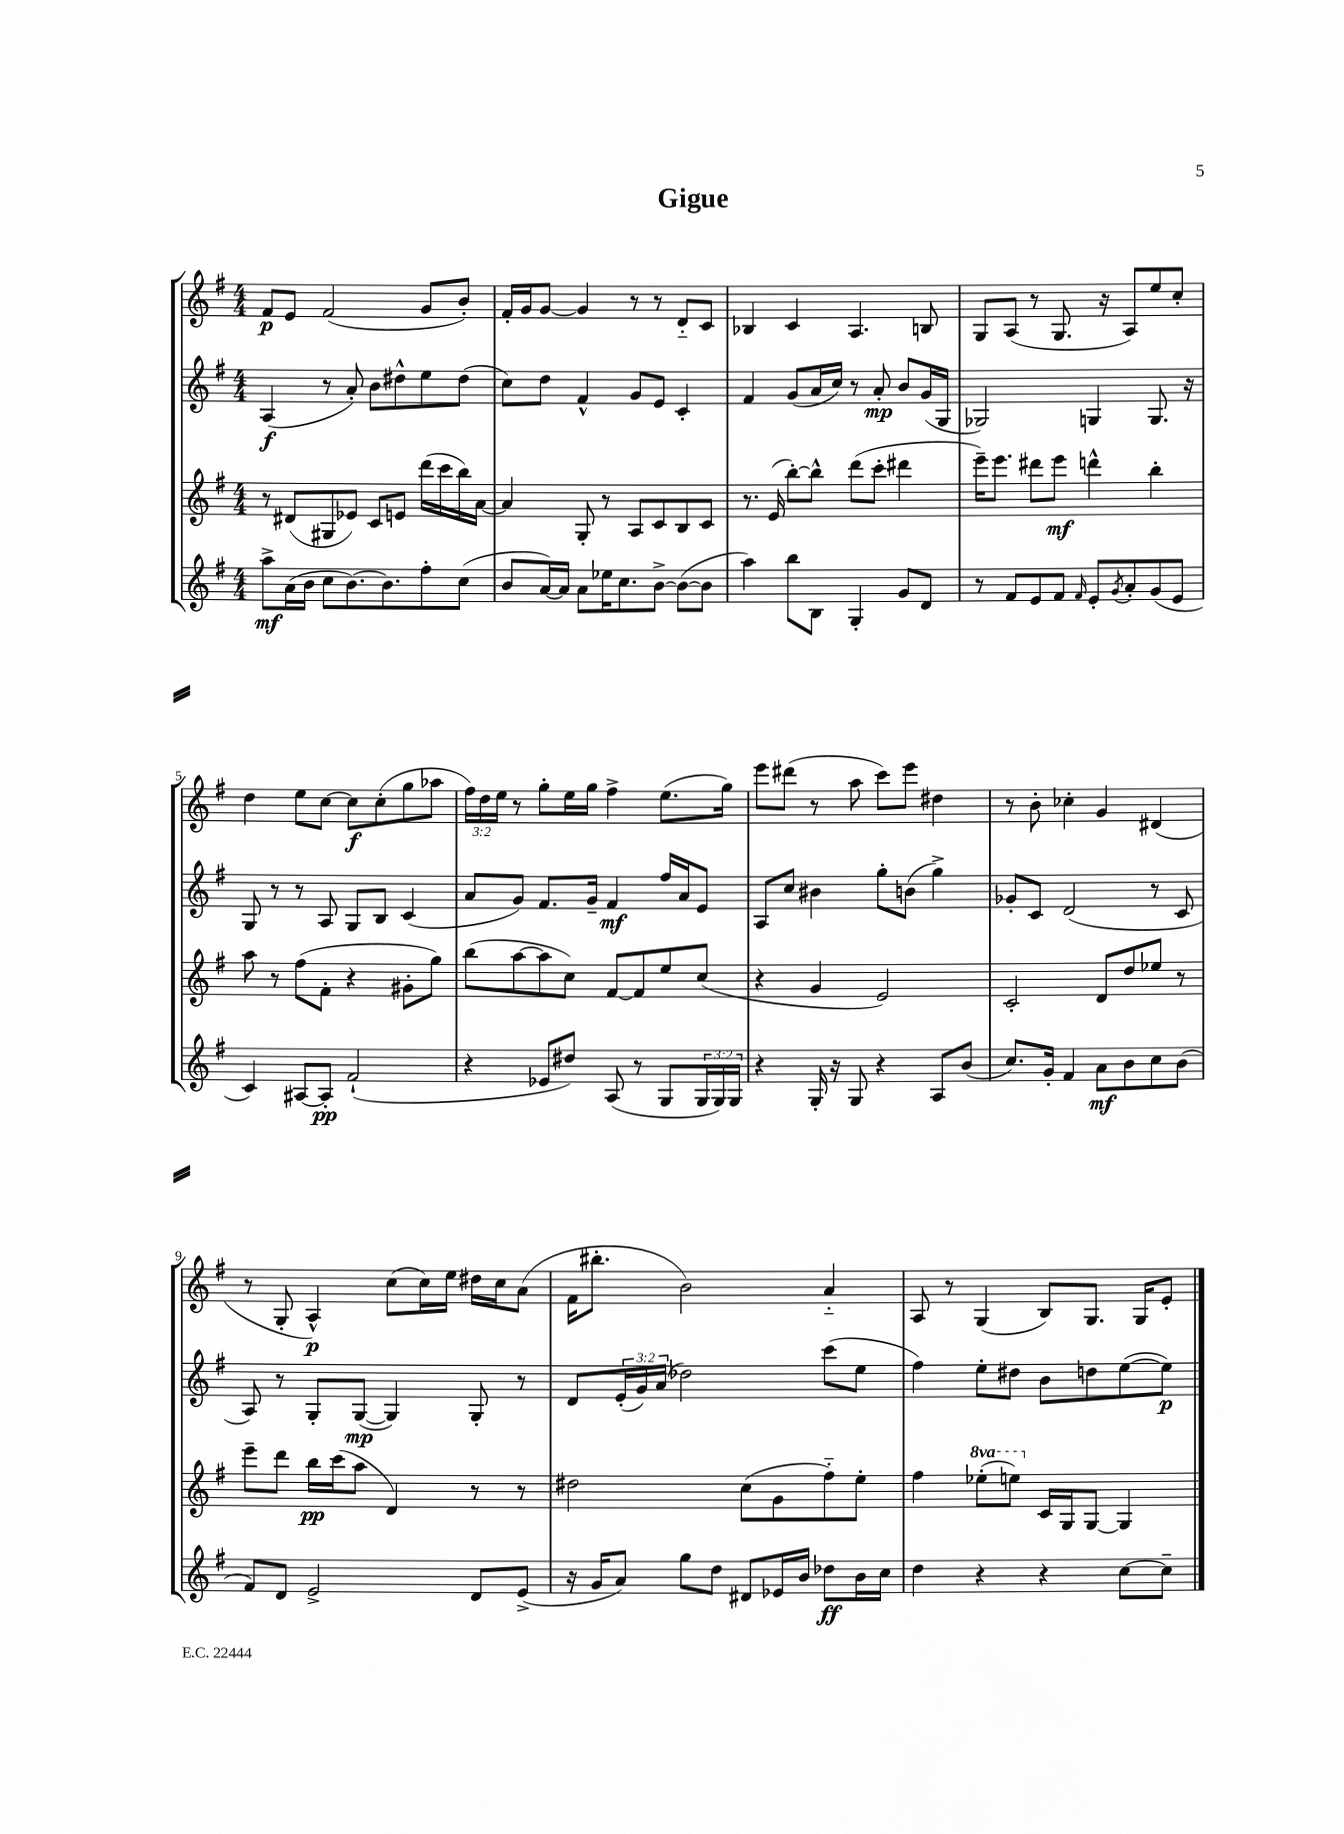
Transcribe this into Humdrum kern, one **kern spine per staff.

**kern	**kern	**kern	**kern
*staff4	*staff3	*staff2	*staff1
*clefG2	*clefG2	*clefG2	*clefG2
*k[f#]	*k[f#]	*k[f#]	*k[f#]
*M4/4	*M4/4	*M4/4	*M4/4
8aa^	8r	(4A	8f#
(16a	(8d#	.	8e
16b	.	.	.
8cc	8G#	8r	(2f#
[8.b)	8e-)	8a')	.
.	8c	8b	.
8.b]	.	.	.
.	8e	8dd#^^	.
8ff#'	(16ddd	8ee	8g
.	16ccc	.	.
(8cc	16bb)	(8dd#	8b')
.	[16a	.	.
=	=	=	=
8b	4a]	8cc)	16f#'
.	.	.	16g
[16a)	.	8dd	[8g
16a]	.	.	.
8a	8G'	4f#^^	4g]
16ee-	8r	.	.
8.cc	.	.	.
.	8A	8g	8r
[8b^	8c	8e	8r
(8b_	8B	4c'	8d'~
8b]	8c	.	8c
=	=	=	=
4aa)	8.r	4f#	4B-
.	(16e	.	.
8bb	[8bb')	(8g	4c
8B	8bb^^]	16a	.
.	.	16cc)	.
4G'	(8ddd	8r	4.A
.	8ccc'	8a'	.
8g	4ddd#	8b	.
8d	.	(16g	8B
.	.	16G	.
=	=	=	=
8r	16eee~)	2G-)	8G
.	8.eee	.	.
8f#	.	.	(8A
8e	8ddd#	.	8r
8f#	8eee	.	8.G
16qqf#	.	.	.
8e'	4ddd^^	4G	.
.	.	.	16r
8qg	.	.	.
8a'	.	.	8A)
(8g	4bb'	8.G	8ee
8e	.	.	8cc'
.	.	16r	.
=	=	=	=
4c)	8aa	8G	4dd
.	8r	8r	.
[8A#	(8ff#	8r	8ee
8A#']	8f#'	8A	[8cc
(2f#`	4r	8G	8cc]
.	.	8B	(8cc'
.	8g#'	(4c	8gg
.	8gg)	.	8aa-
=	=	=	=
4r	(8bb	8a	24ff#)
.	.	.	24dd
.	.	.	24ee
.	[8aa	8g)	8r
8e-	8aa]	8.f#	8gg'
8dd#)	8cc)	.	16ee
.	.	16g~	16gg
(8A	[8f#	4f#	4ff#^
8r	8f#]	.	.
8G	8ee	16ff#	(8.ee
.	.	16a	.
24G	(8cc	8e	.
24G)	.	.	.
.	.	.	16gg)
24G	.	.	.
=	=	=	=
4r	4r	8A	8eee
.	.	8cc	(8ddd#
16G'	4g	4b#	8r
16r	.	.	.
8G	.	.	8aa
4r	2e)	8gg'	8ccc)
.	.	(8b	8eee
8A	.	4gg^)	4dd#
(8b	.	.	.
=	=	=	=
8.cc)	2c'	8g-'	8r
.	.	8c	8b'
16g'	.	.	.
4f#	.	(2d	4cc-'
8a	8d	.	4g
8b	8dd	.	.
8cc	8ee-	8r	(4d#
(8b	8r	8c	.
=	=	=	=
8f#)	8eee~	8A)	8r
8d	8ddd	8r	8G'
2e^	16bb	8G'	4A^^)
.	(16ccc	.	.
.	8aa	([8G	.
.	4d)	4G])	(8cc
.	.	.	16cc)
.	.	.	16ee
8d	8r	8G'	16dd#
.	.	.	16cc
(8e^	8r	8r	(8a
=	=	=	=
16r	2dd#	8d	16f#
16g	.	.	8.bb#'
8a)	.	(24e'	.
.	.	24g)	.
.	.	(24a	.
8gg	.	2dd-)	2b)
8dd	.	.	.
8d#	(8cc	.	.
16e-	8g	.	.
16b	.	.	.
8dd-	8ff#'~)	(8ccc	4a'~
16b	8ee'	8ee	.
16cc	.	.	.
=	=	=	=
4dd	4ff#	4ff#)	8A
.	.	.	8r
4r	(8eee-'	8ee'	(4G
.	8eee)	8dd#	.
4r	16c	8b	8B)
.	16G	.	.
.	[8G	8dd	8.G
[8cc	4G]	([8ee	.
.	.	.	16G
8cc~]	.	8ee])	8e'
==	==	==	==
*-	*-	*-	*-
